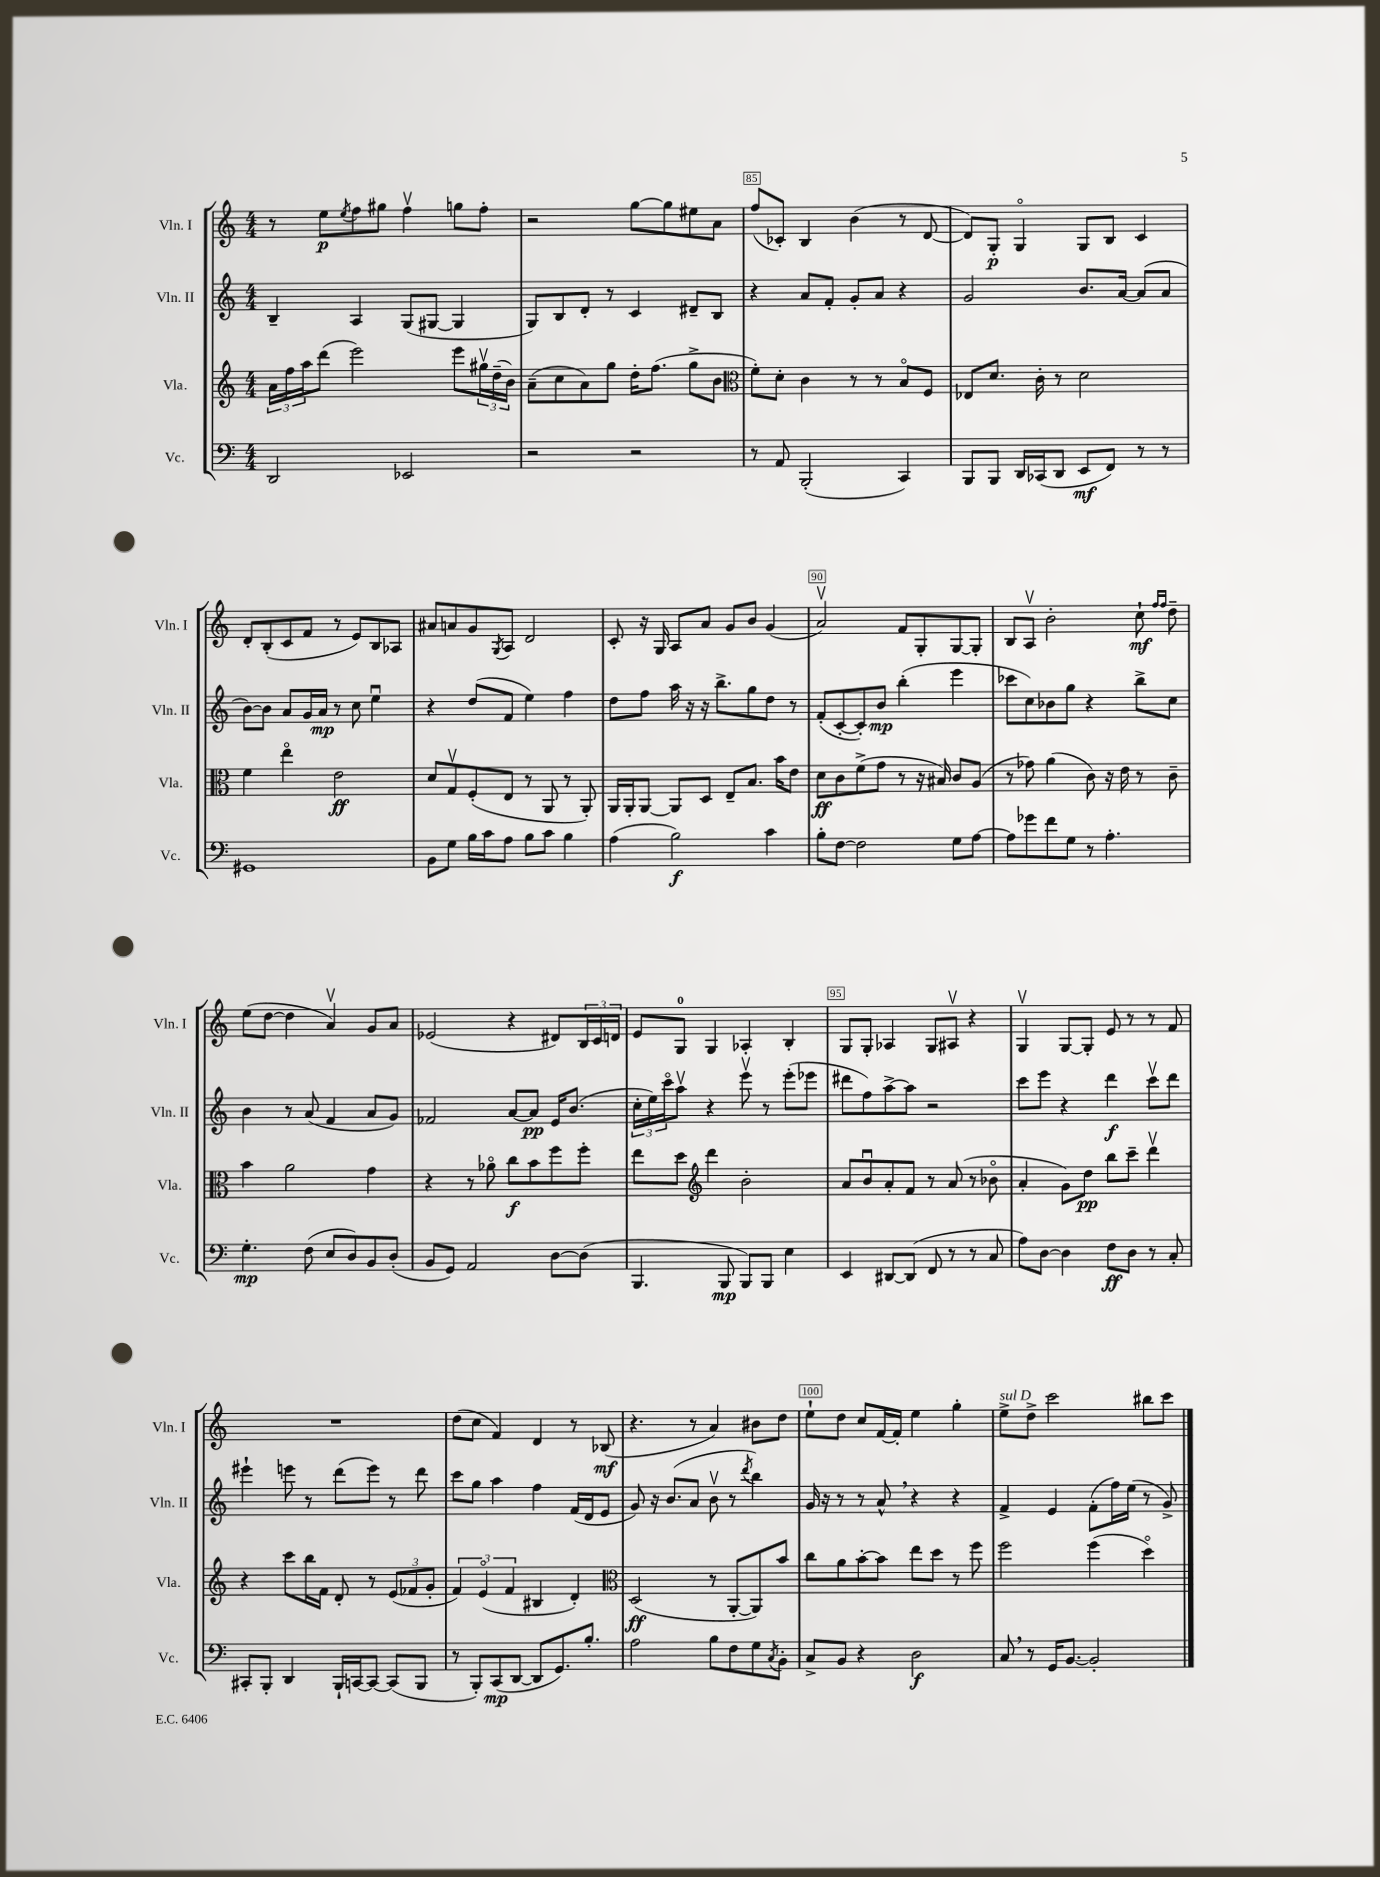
<<
\new StaffGroup <<
\new Staff = "s0" \with { instrumentName = "Vln. I" shortInstrumentName = "Vln. I" } {
    \clef treble \key c \major \numericTimeSignature \time 4/4
    r8 e''8\p \acciaccatura { e''8 } f''8 gis''8 f''4\upbow g''8 f''8-. |
    r2 g''8~ g''8 eis''8 a'8 |
    f''8( ces'8-.) b4 b'4( r8 d'8~ |
    d'8) g8-.\p g4\flageolet g8 b8 c'4 |
    d'8-. b8-.( c'8 f'8 r8 e'8) b8 aes8 |
    ais'8 a'8 g'8 \acciaccatura { g8 } a8 d'2 |
    c'8-. r16 g16 a8 a'8 g'8 b'8 g'4( |
    a'2\upbow) f'8 g8-. g8~ g8-. |
    b8 a8\upbow b'2-. c''8-!\mf \grace { f''16 f''16 } d''8-- |
    e''8( d''8~ d''4 a'4\upbow) g'8 a'8 |
    ees'2( r4 dis'8) \tuplet 3/2 { b16 c'16 d'16 } |
    e'8 g8-0 g4 aes4-. b4-. |
    g8 g8-. aes4 g8 ais8\upbow r4 |
    g4\upbow g8~ g8-. e'8 r8 r8 f'8 |
    R1 |
    d''8( c''8 f'4) d'4 r8 bes8\mf( |
    r4. r8 a'4) bis'8 d''8 |
    e''8-! d''8 c''8 f'16~ f'16-. e''4 g''4-. |
    e''8->^\markup { \italic "sul D" } d''8-> c'''2 bis''8 c'''8 \bar "|." |
}
\new Staff = "s1" \with { instrumentName = "Vln. II" shortInstrumentName = "Vln. II" } {
    \clef treble \key c \major \numericTimeSignature \time 4/4
    b4-- a4 g8( gis8~ gis4 |
    g8) b8 d'8-. r8 c'4 dis'8-- b8 |
    r4 a'8 f'8-. g'8-. a'8 r4 |
    g'2 b'8. a'16~ a'8( a'8 |
    b'8~) b'8 a'8 g'16 a'16\mp r8 c''8 e''4\downbow |
    r4 d''8( f'8 e''4) f''4 |
    d''8 f''8 a''16 r16 r16 b''8.-> g''8 d''8 r8 |
    f'8-.( c'8~-. c'8-.) b'8\mp b''4-.( e'''4 |
    ces'''8 c''8) bes'8 g''8 r4 b''8-> c''8 |
    b'4 r8 a'8( f'4 a'8 g'8) |
    fes'2 a'8~ a'8\pp e'16 b'8.( |
    \tuplet 3/2 { c''16-. e''16) c'''16\flageolet } a''8\upbow r4 e'''8\upbow r8 e'''8-.( ees'''8 |
    dis'''8 f''8) a''8~-> a''8 r2 |
    c'''8 e'''8 r4 d'''4\f c'''8\upbow d'''8 |
    eis'''4-! e'''8 r8 d'''8( e'''8) r8 d'''8 |
    c'''8 g''8 a''4 f''4 f'16( d'16 e'8 |
    g'8) r16 b'8.( a'8 b'8\upbow r8 \acciaccatura { d'''8 } b''4) |
    g'16 r16 r8 r8 a'8-^ \breathe r4 r4 |
    f'4-> e'4 f'8-.( f''16) e''16( r8 g'8->) \bar "|." |
}
\new Staff = "s2" \with { instrumentName = "Vla." shortInstrumentName = "Vla." } {
    \clef treble \key c \major \numericTimeSignature \time 4/4
    \tuplet 3/2 { a'16 f''16 a''16 } d'''8( e'''2) e'''8 \tuplet 3/2 { gis''16\upbow d''16--( b'16) } |
    a'8--( c''8 a'8) g''8 d''16-. f''8.( g''8-> b'8 |
    \clef alto f'8-.) d'8-. c'4 r8 r8 b8\flageolet f8 |
    ees8 d'8. c'16-. r8 d'2 |
    f'4 e''4\flageolet e'2\ff |
    d'8 g8\upbow f8-.( e8 r8 a,8 r8 a,8-.) |
    a,16 a,16-. a,8~ a,8 d8 e8-- b8. b'16 e'8 |
    d'8\ff c'8 f'8->( g'8 r8 r16 bis16) c'8 a8( |
    r8 ges'8) a'4( c'8) r16 e'16 r8 c'8-- |
    b'4 a'2 g'4 |
    r4 r8 aes'8\flageolet c''8\f b'8 f''8 f''8-. |
    e''8 d''8 \clef treble d'''4 b'2-. |
    a'8 b'8\downbow a'8-. f'8 r8 a'8( r8 bes'8\flageolet |
    a'4-. g'8) d''8\pp b''8 c'''8-- d'''4\upbow |
    r4 c'''8 b''16 f'16 d'8-. r8 \tuplet 3/2 { e'8( fes'8 g'8-. } |
    \tuplet 3/2 { f'4) e'4\flageolet( f'4 } bis4 d'4-.) |
    \clef alto d2\ff( r8 a,8~-. a,8) b'8 |
    c''8 a'8 b'8~-. b'8 e''8 d''8 r8 f''8 |
    f''2 f''4( d''4\flageolet) \bar "|." |
}
\new Staff = "s3" \with { instrumentName = "Vc." shortInstrumentName = "Vc." } {
    \clef bass \key c \major \numericTimeSignature \time 4/4
    d,2 ees,2 |
    r2 r2 |
    r8 a,8 b,,2-.( c,4) |
    b,,8 b,,8 d,16 ces,16( d,8 e,8\mf f,8) r8 r8 |
    gis,1 |
    b,8 g8 b16 c'16 a8 b8 c'8 b4 |
    a4( b2\f) c'4 |
    b8-. f8~ f2 g8 a8~ |
    a8 ges'8 f'8 g8 r8 a4.-. |
    g4.-.\mp f8( e8 d8) b,8 d8-.( |
    b,8 g,8) a,2 d8~ d8( |
    b,,4. b,,8\mp b,,8) b,,8 e4 |
    e,4 dis,8~ dis,8( f,8 r8 r8 c8 |
    a8) d8~ d4 f8\ff d8 r8 c8-. |
    cis,8-. b,,8-. d,4 b,,16-! c,16~ c,8~ c,8( b,,8 |
    r8 b,,8-.) c,8\mp( d,8~ d,8 g,8.) b8.-. |
    a2 b8 f8 g8 \acciaccatura { c8 } b,8-. |
    c8-> b,8 r4 d2\f |
    c8 \breathe r8 g,16 b,8.~ b,2-. \bar "|." |
}
>>
>>
\layout { \context { \Score currentBarNumber = #83 \override BarNumber.break-visibility = ##(#f #t #t) barNumberVisibility = #(every-nth-bar-number-visible 5) \override BarNumber.stencil = #(make-stencil-boxer 0.1 0.3 ly:text-interface::print) } }
